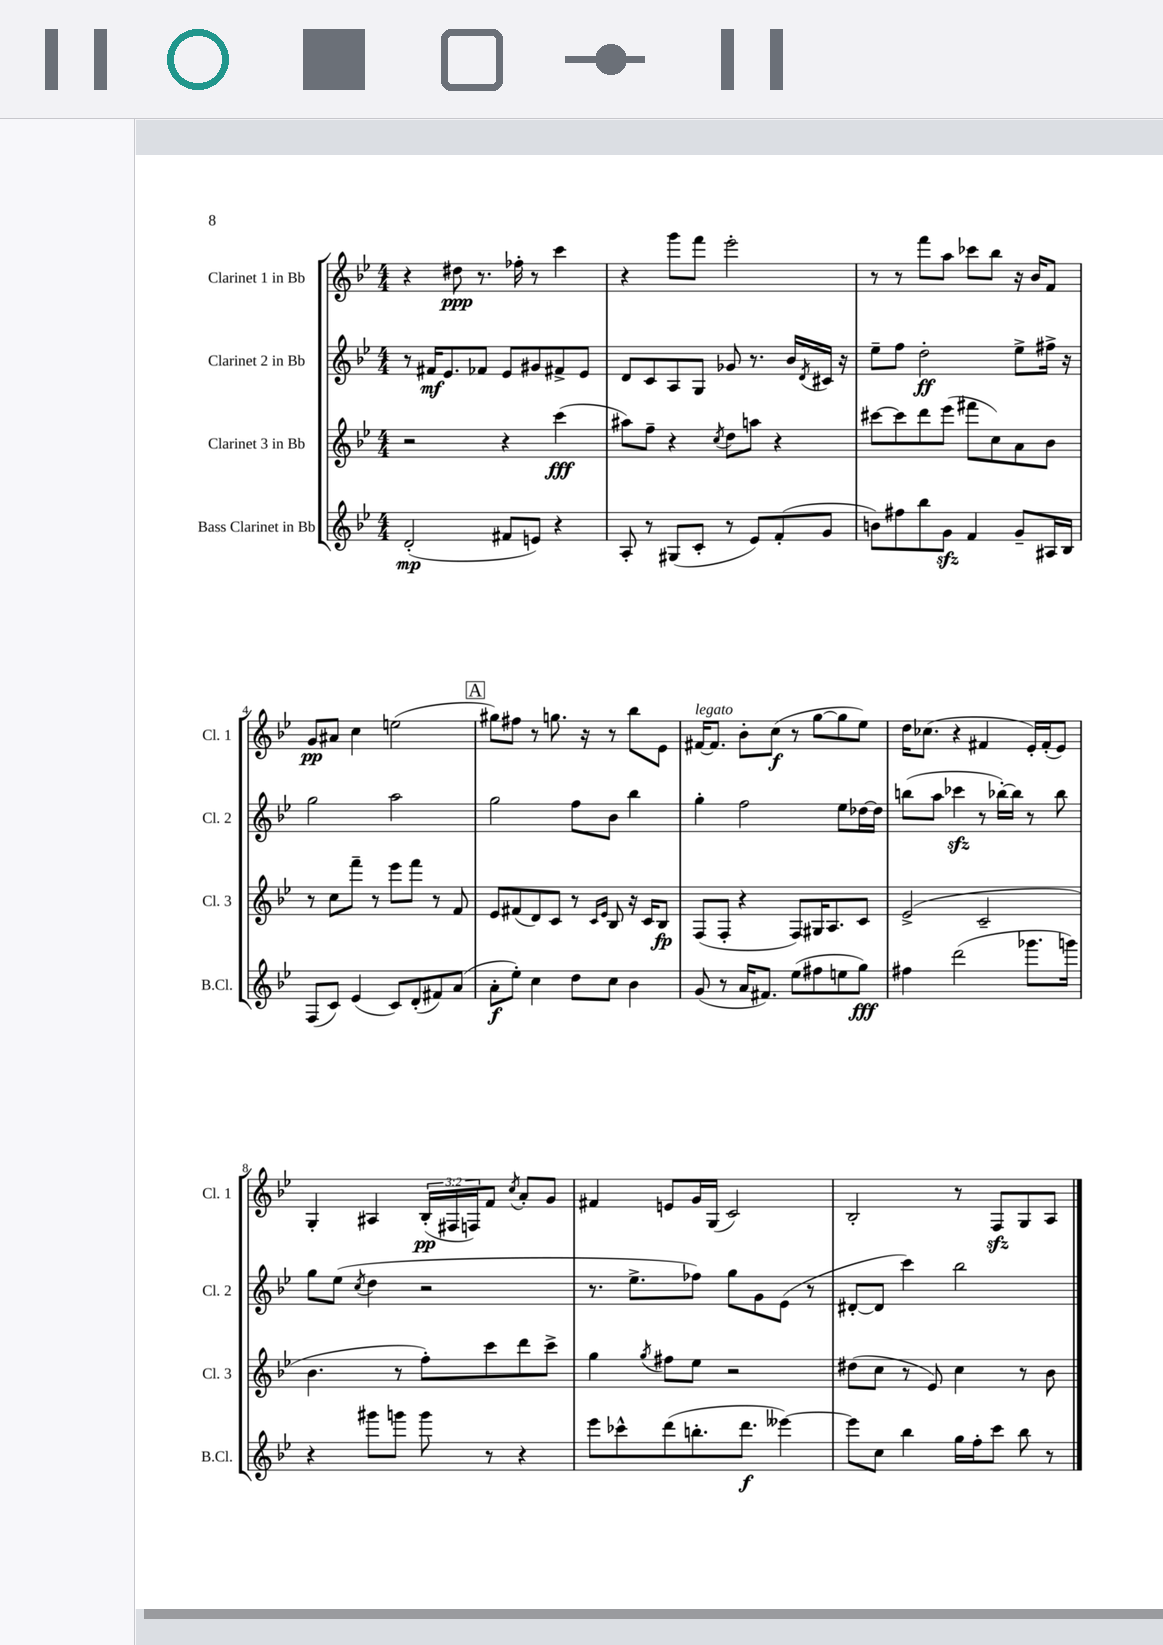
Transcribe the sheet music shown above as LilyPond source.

<<
\new StaffGroup <<
\new Staff = "s0" \with { instrumentName = "Clarinet 1 in Bb" shortInstrumentName = "Cl. 1" } {
    \clef treble \key bes \major \numericTimeSignature \time 4/4 \override Staff.TupletNumber.text = #tuplet-number::calc-fraction-text
    r4 dis''8\ppp r8. fes''16-. r8 c'''4 |
    r4 g'''8 f'''8 ees'''2-. |
    r8 r8 f'''8 a''8 ces'''8 bes''8 r16 bes'16 f'8 |
    g'8\pp ais'8 c''4 e''2( |
    \mark \markup { \box "A" } gis''8) fis''8 r8 g''8. r16 r8 bes''8 ees'8 |
    fis'16~^\markup { \italic "legato" } fis'8. bes'8-. c''8\f( r8 g''8~ g''8 ees''8) |
    d''16 ces''8.( r4 fis'4 ees'16-.) fis'16-.( ees'8) |
    g4-. ais4 \tuplet 3/2 { bes16-.\pp( fis16 f16) } f'8 \acciaccatura { c''8 } a'8-. g'8 |
    fis'4 e'8 g'16 g16( c'2) |
    bes2-. r8 f8\sfz g8 a8 \bar "|." |
}
\new Staff = "s1" \with { instrumentName = "Clarinet 2 in Bb" shortInstrumentName = "Cl. 2" } {
    \clef treble \key bes \major \numericTimeSignature \time 4/4
    r8 fis'16\mf ees'8. fes'8 ees'8 gis'8 fis'8-> ees'8 |
    d'8 c'8 a8 g8 ges'8 r8. bes'16 \acciaccatura { d'8 } cis'16 r16 |
    ees''8-- f''8 d''2-.\ff ees''8-> fis''16-> r16 |
    g''2 a''2 |
    \mark \markup { \box "A" } g''2 f''8 bes'8 bes''4 |
    g''4-. f''2 ees''8 des''16~ des''16 |
    b''8( a''8 ces'''4\sfz r8 bes''16~-.) bes''16 r8 bes''8 |
    g''8 ees''8( \acciaccatura { c''8 } d''4 r2 |
    r8. ees''8.-> fes''8) g''8 g'8 ees'8( r8 |
    dis'8~-. dis'8 c'''4) bes''2 \bar "|." |
}
\new Staff = "s2" \with { instrumentName = "Clarinet 3 in Bb" shortInstrumentName = "Cl. 3" } {
    \clef treble \key bes \major \numericTimeSignature \time 4/4
    r2 r4 c'''4\fff( |
    ais''8) f''8-- r4 \acciaccatura { c''8 } d''8 a''8 r4 |
    cis'''8~ cis'''8 d'''8 ees'''8( fis'''8 c''8) a'8 bes'8 |
    r8 c''8 f'''8-- r8 ees'''8 f'''8 r8 f'8 |
    \mark \markup { \box "A" } ees'8 fis'8( d'8) c'8 r8 \grace { c'16 ees'16 } bes8 r16 c'16 bes8\fp |
    f8( f8-. r4 f8) gis16 a8. c'8 |
    ees'2->( c'2-- |
    bes'4. r8 f''8-.) c'''8 d'''8 c'''8-> |
    g''4 \acciaccatura { g''8 } fis''8 ees''8 r2 |
    dis''8( c''8 r8 ees'8) c''4 r8 bes'8 \bar "|." |
}
\new Staff = "s3" \with { instrumentName = "Bass Clarinet in Bb" shortInstrumentName = "B.Cl." } {
    \clef treble \key bes \major \numericTimeSignature \time 4/4
    d'2-.\mp( fis'8 e'8) r4 |
    a8-. r8 gis8( c'8-. r8 ees'8) f'8-.( g'8 |
    b'8) fis''8 bes''8 g'8\sfz f'4 g'8-- ais16 bes16 |
    f8( c'8) ees'4( c'8) d'8-.( fis'8) a'8( |
    \mark \markup { \box "A" } a'8-.\f ees''8-.) c''4 d''8 c''8 bes'4 |
    g'8( r8 a'16 fis'8.) ees''8( fis''8 e''8 g''8\fff) |
    fis''4 d'''2( ges'''8. g'''16) |
    r4 gis'''8 g'''8 g'''8 r8 r4 |
    ees'''8 ces'''8-^ d'''8( b''8.-. d'''8.\f eeses'''4~) |
    eeses'''8 c''8 bes''4 g''16 f''16-. c'''8 bes''8 r8 \bar "|." |
}
>>
>>
